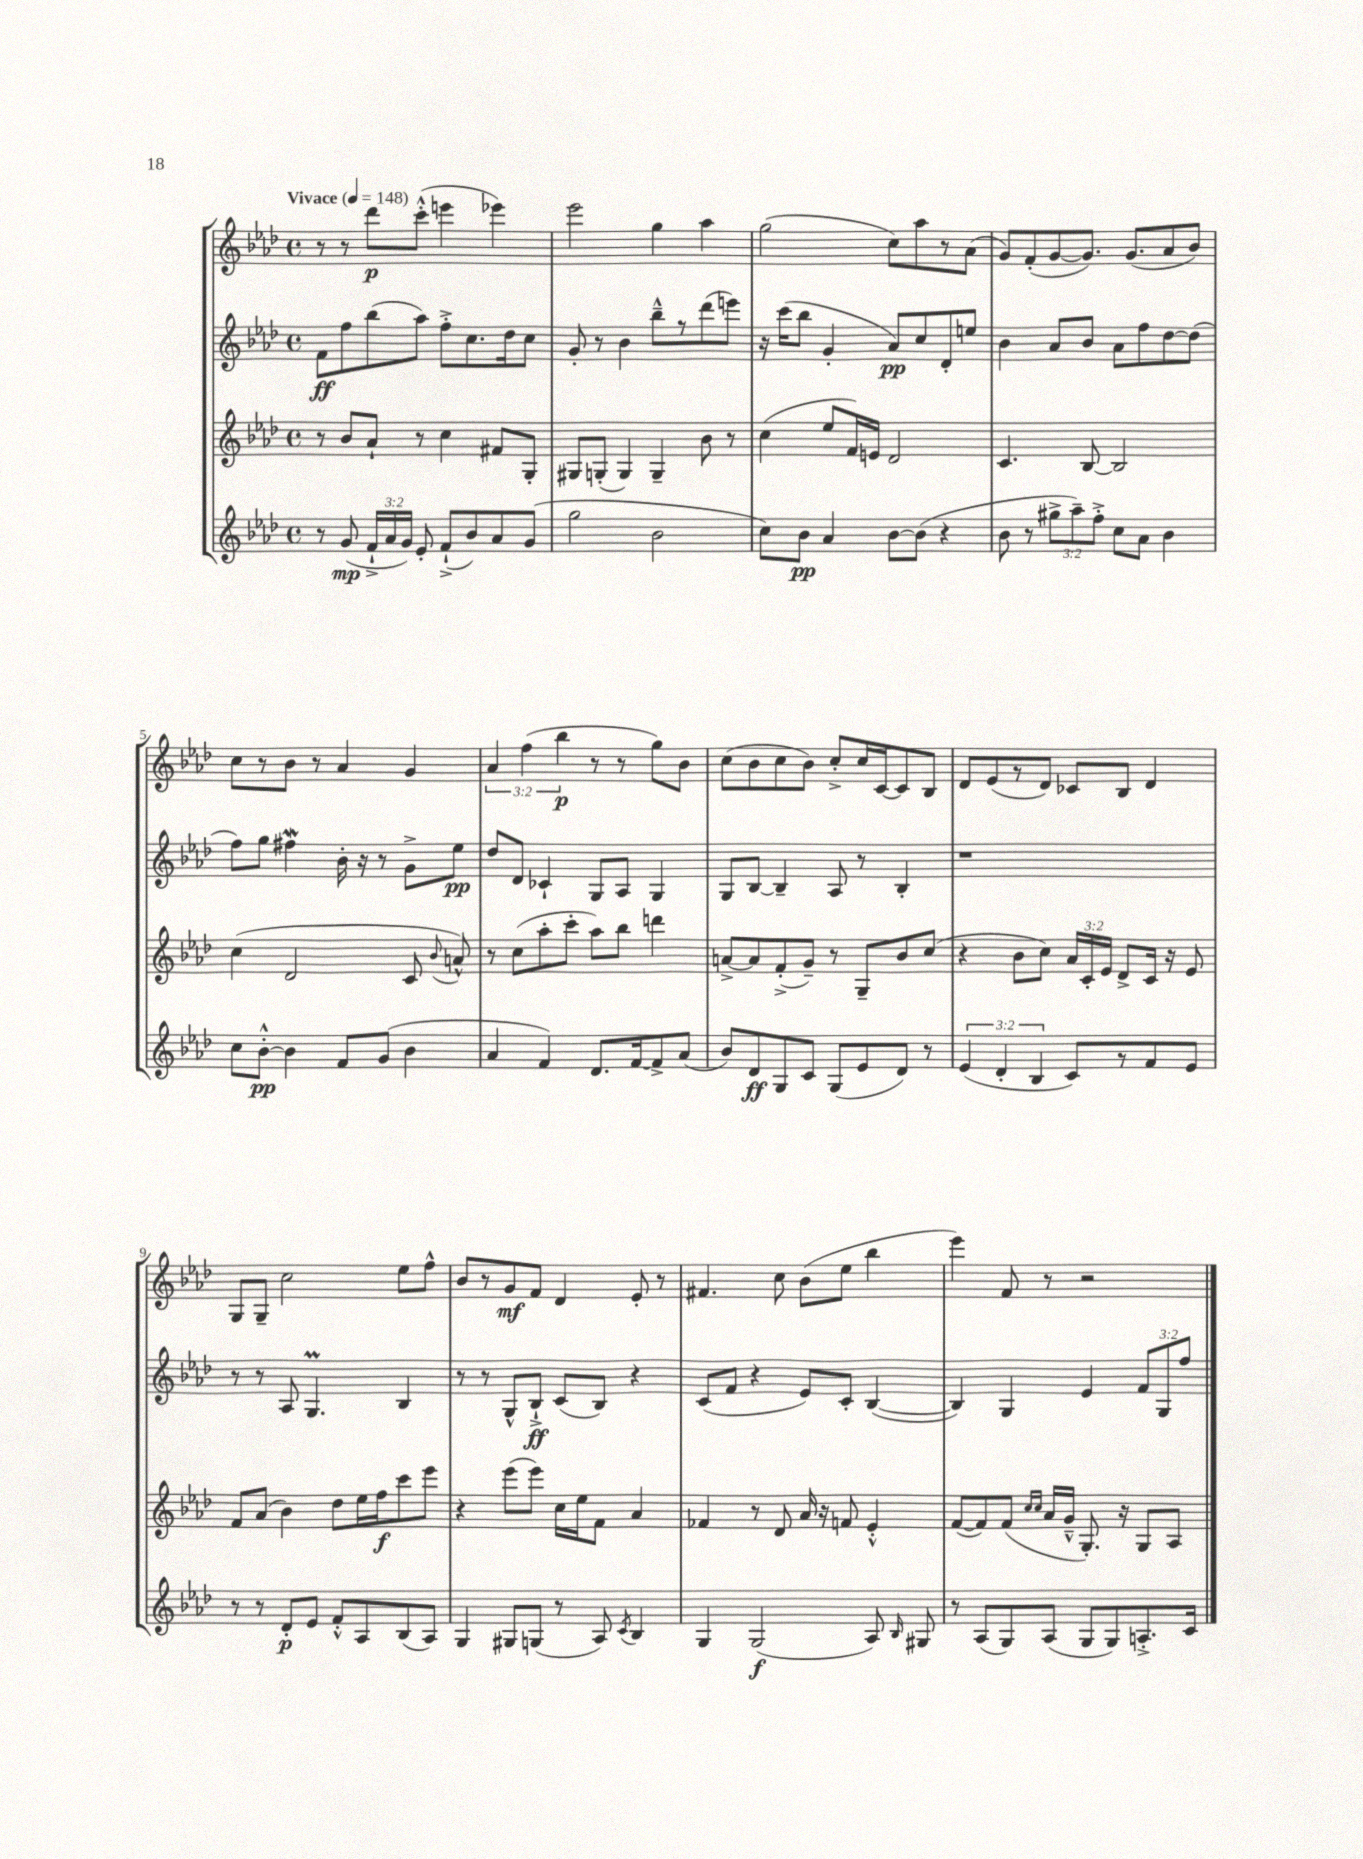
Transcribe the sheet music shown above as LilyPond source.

<<
\new StaffGroup <<
\new Staff = "s0" {
    \clef treble \key aes \major \defaultTimeSignature \time 4/4 \override Staff.TupletNumber.text = #tuplet-number::calc-fraction-text \tempo "Vivace" 4 = 148
    \autoBeamOff r8 r8 des'''8[\p c'''8]-.-^( e'''4 ees'''4) |
    ees'''2 g''4 aes''4 |
    g''2( c''8[) aes''8 r8 aes'8]( |
    g'8[) f'8-.( g'8~ g'8.]) g'8.[( aes'8 bes'8]) |
    c''8[ r8 bes'8] r8 aes'4 g'4 |
    \tuplet 3/2 { aes'4 f''4( bes''4\p } r8 r8 g''8[) bes'8] |
    c''8[( bes'8 c''8 bes'8]) c''8[-.-> c''16 c'16~ c'8 bes8] |
    des'8[ ees'8( r8 des'8]) ces'8[ bes8] des'4 |
    g8[ g8]-- c''2 ees''8[ f''8]-^ |
    bes'8[ r8 g'8\mf f'8] des'4 ees'8-. r8 |
    fis'4. c''8 bes'8[( ees''8] bes''4 |
    ees'''4) f'8 r8 r2 \bar "|." |
}
\new Staff = "s1" {
    \clef treble \key aes \major \defaultTimeSignature \time 4/4 \override Staff.TupletNumber.text = #tuplet-number::calc-fraction-text
    \autoBeamOff f'8[\ff f''8 bes''8( aes''8]) f''8[-.-> c''8. des''16 c''8] |
    g'8-. r8 bes'4 bes''8[---^ r8 des'''8( e'''8]) |
    r16 c'''16[( bes''8] g'4-. aes'8[\pp) c''8 des'8-. e''8] |
    bes'4 aes'8[ bes'8] aes'8[ f''8 des''8~ des''8]( |
    f''8[) g''8] fis''4\mordent bes'16-. r16 r8 g'8[-> ees''8]\pp |
    des''8[ des'8] ces'4-! g8[ aes8] g4 |
    g8[ bes8]~ bes4-- aes8 r8 bes4-. |
    r1 |
    r8 r8 aes8 g4.\prall bes4 |
    r8 r8 g8[-^ bes8]-!->\ff c'8[( bes8]) r4 |
    c'8[( f'8] r4 ees'8[) c'8]-. bes4~( |
    bes4) g4 ees'4 \tuplet 3/2 { f'8[ g8 f''8] } \bar "|." |
}
\new Staff = "s2" {
    \clef treble \key aes \major \defaultTimeSignature \time 4/4 \override Staff.TupletNumber.text = #tuplet-number::calc-fraction-text
    \autoBeamOff r8 bes'8[ aes'8]-! r8 c''4 fis'8[ g8]-. |
    gis8[ g8]-.( g4) g4-- bes'8 r8 |
    c''4( ees''8[ f'16) e'16] des'2 |
    c'4. bes8~ bes2 |
    c''4( des'2 c'8 \appoggiatura { bes'8 } a'8-^) |
    r8 c''8[( aes''8-. c'''8]-. aes''8[) bes''8] d'''4 |
    a'8[~-> a'8 f'8-.->( g'8]--) r8 g8[-- bes'8 c''8]( |
    r4 bes'8[ c''8]) \tuplet 3/2 { aes'16[ c'16-. ees'16] } des'8[-> c'16] r16 ees'8 |
    f'8[ aes'8]( bes'4) des''8[ ees''16 f''16\f c'''8 ees'''8] |
    r4 ees'''8[( ees'''8]) c''16[ ees''16 f'8] aes'4 |
    fes'4 r8 des'8 aes'16 r16 f'8 ees'4-.-^ |
    f'8[~( f'8) f'8]( \grace { c''16[ c''16] } aes'16[ g'16]---^ g8.-.) r16 g8[ aes8] \bar "|." |
}
\new Staff = "s3" {
    \clef treble \key aes \major \defaultTimeSignature \time 4/4 \override Staff.TupletNumber.text = #tuplet-number::calc-fraction-text
    \autoBeamOff r8 g'8\mp( \tuplet 3/2 { f'16[-!-> aes'16 g'16]) } ees'8-. f'8[-!->( bes'8) aes'8 g'8]( |
    g''2 bes'2 |
    c''8[) bes'8]\pp aes'4 bes'8[~ bes'8]( r4 |
    bes'8 r8 \tuplet 3/2 { gis''8[-> aes''8--) f''8]-.-> } c''8[ aes'8] bes'4 |
    c''8[ bes'8]~-.-^\pp bes'4 f'8[ g'8]( bes'4 |
    aes'4 f'4) des'8.[ f'16~ f'8-> aes'8]( |
    bes'8[) des'8\ff g8 c'8] g8[( ees'8 des'8]) r8 |
    \tuplet 3/2 { ees'4( des'4-. bes4 } c'8[) r8 f'8 ees'8] |
    r8 r8 des'8[-.\p ees'8] f'8[-.-^ aes8 bes8( aes8]) |
    g4 gis8[ g8]( r8 aes8) \acciaccatura { c'8 } bes4 |
    g4 g2\f( aes8) \grace { bes16 } gis8 |
    r8 aes8[( g8) aes8]( g8[ g8) a8.-.-> c'16] \bar "|." |
}
>>
>>
